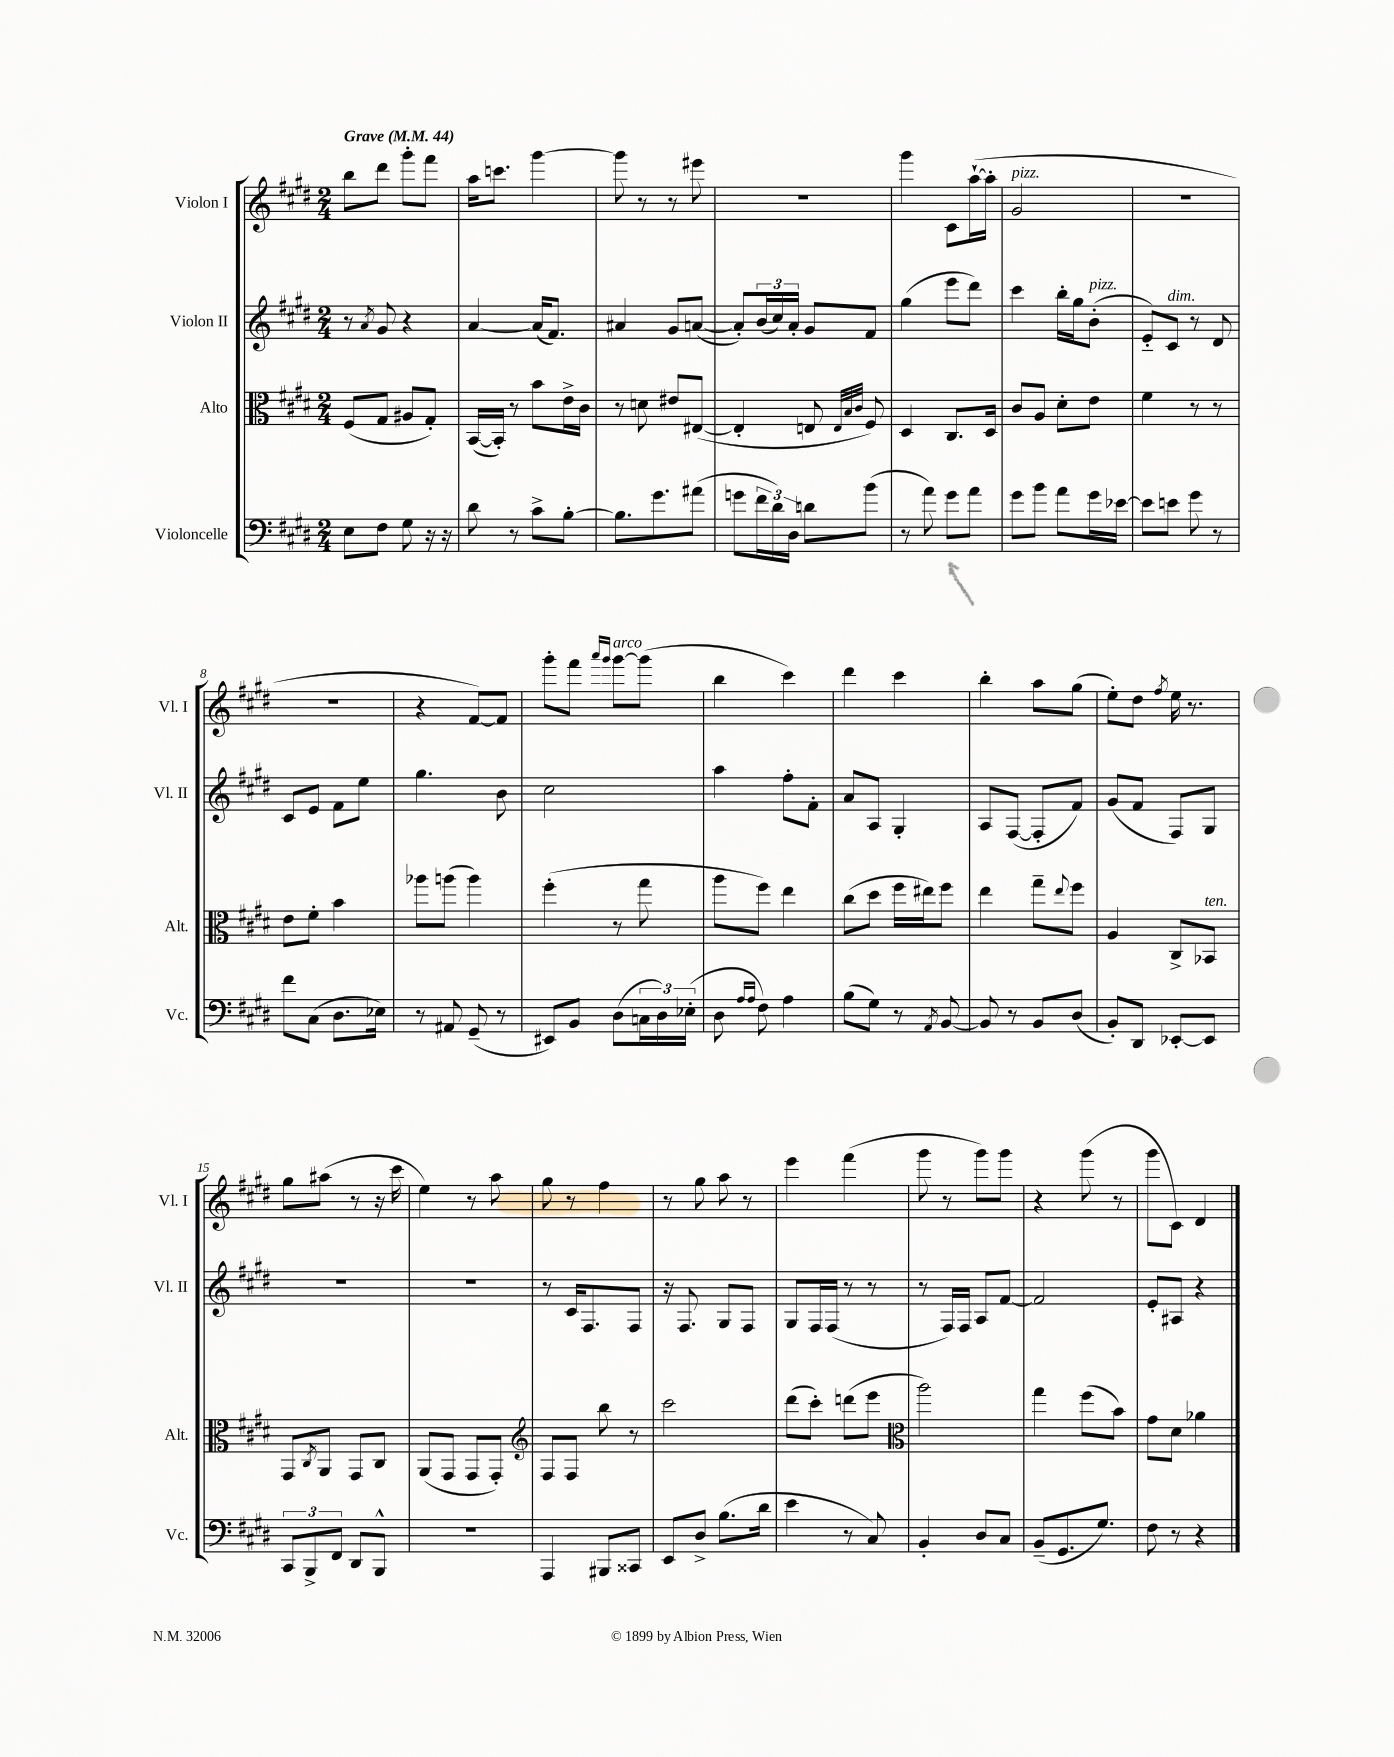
<<
\new StaffGroup <<
\new Staff = "s0" \with { instrumentName = "Violon I" shortInstrumentName = "Vl. I" } {
    \clef treble \key e \major \numericTimeSignature \time 2/4 \tempo "Grave" 4 = 44
    b''8 dis'''8 gis'''8-. fis'''8 |
    a''16 c'''8. gis'''4~ |
    gis'''8 r8 r8 eis'''8 |
    r2 |
    gis'''4 cis'8 a''16~-!( a''16-. |
    gis'2^\markup { \italic "pizz." } |
    r2 |
    R2 |
    r4 fis'8~) fis'8 |
    gis'''8-. fis'''8 \grace { a'''16 gis'''16 } gis'''8~^\markup { \italic "arco" } gis'''8( |
    b''4 cis'''4) |
    dis'''4 cis'''4 |
    b''4-. a''8 gis''8( |
    e''8-.) dis''8 \acciaccatura { fis''8 } e''16 r8. |
    gis''8 ais''8( r8 r16 cis'''16 |
    e''4) r8 a''8 |
    gis''8 r8 fis''4 |
    r8 gis''8 a''8 r8 |
    e'''4 fis'''4( |
    gis'''8 r8 gis'''8) gis'''8 |
    r4 gis'''8( r8 |
    gis'''8 cis'8) dis'4 \bar "|." |
}
\new Staff = "s1" \with { instrumentName = "Violon II" shortInstrumentName = "Vl. II" } {
    \clef treble \key e \major \numericTimeSignature \time 2/4
    r8 \acciaccatura { a'8 } gis'8 r4 |
    a'4~ a'16( fis'8.) |
    ais'4 gis'8 a'8~( |
    a'8-.) \tuplet 3/2 { b'16( cis''16) a'16-. } gis'8 fis'8 |
    gis''4( e'''8 dis'''8) |
    cis'''4 b''16-. gis''16 b'8-.^\markup { \italic "pizz." }( |
    e'8-_) cis'8^\markup { \italic "dim." } r8 dis'8 |
    cis'8 e'8 fis'8 e''8 |
    gis''4. b'8 |
    cis''2 |
    a''4 fis''8-. fis'8-. |
    a'8 a8 gis4-. |
    a8 fis8~( fis8-. fis'8) |
    gis'8( fis'8 fis8) gis8 |
    R2 |
    R2 |
    r8 cis'16 fis8. fis8 |
    r16 fis8. gis8 fis8 |
    gis8 fis16 fis16( r8 r8 |
    r8 fis16) fis16 a8 fis'8~ |
    fis'2 |
    e'8-. ais8 r4 \bar "|." |
}
\new Staff = "s2" \with { instrumentName = "Alto" shortInstrumentName = "Alt." } {
    \clef alto \key e \major \numericTimeSignature \time 2/4
    fis8( gis8 ais8 gis8-.) |
    b,16~( b,16-.) r8 b'8 e'16-> cis'16 |
    r8 d'8 eis'8 eis8~( |
    eis4-. e8 \grace { e32 b32 cis'32 } fis8) |
    dis4 cis8. dis16 |
    cis'8 a8 dis'8-. e'8 |
    fis'4 r8 r8 |
    e'8 fis'8-. b'4 |
    aes''8 a''8( a''4) |
    fis''4-.( r8 gis''8 |
    a''8 fis''8) e''4 |
    cis''8( dis''8 fis''16 eis''16) fis''8 |
    e''4 gis''8-- \appoggiatura { e''8 } fis''8 |
    a4 cis8-> bes,8^\markup { \italic "ten." } |
    gis,8 \acciaccatura { cis8 } a,8 gis,8 cis8 |
    a,8( gis,8 gis,8 gis,8-.) |
    \clef treble fis8 fis8 b''8 r8 |
    cis'''2 |
    dis'''8( cis'''8-.) d'''8( e'''8 |
    \clef alto a''2) |
    gis''4 fis''8( b'8) |
    gis'8 dis'8 aes'4 \bar "|." |
}
\new Staff = "s3" \with { instrumentName = "Violoncelle" shortInstrumentName = "Vc." } {
    \clef bass \key e \major \numericTimeSignature \time 2/4
    e8 fis8 gis8 r16 r16 |
    dis'8 r8 cis'8-> b8~-. |
    b8. gis'8. ais'8( |
    g'8 \tuplet 3/2 { fis'16 dis'16) dis16 } d'8 b'8( |
    r8 a'8) gis'8 a'8 |
    gis'8 b'8 a'8 gis'16 ees'16~ |
    ees'8 e'8 gis'8 r8 |
    fis'8 cis8( dis8. ees16) |
    r8 ais,8 gis,8--( r8 |
    eis,8) b,8 dis8( \tuplet 3/2 { c16 dis16) ees16-.( } |
    dis8 \grace { a16 a16 } fis8) a4 |
    b8( gis8) r8 \acciaccatura { a,8 } b,8~ |
    b,8 r8 b,8 dis8( |
    b,8-.) dis,8 ees,8~-. ees,8 |
    \tuplet 3/2 { cis,8 b,,8-> fis,8 } dis,8 b,,8-^ |
    R2 |
    a,,4 bis,,8 cisis,8 |
    e,8 dis8-> b8.( dis'16 |
    e'4 r8 cis8) |
    b,4-. dis8 cis8 |
    b,8--( gis,8. gis8.) |
    fis8 r8 r4 \bar "|." |
}
>>
>>
